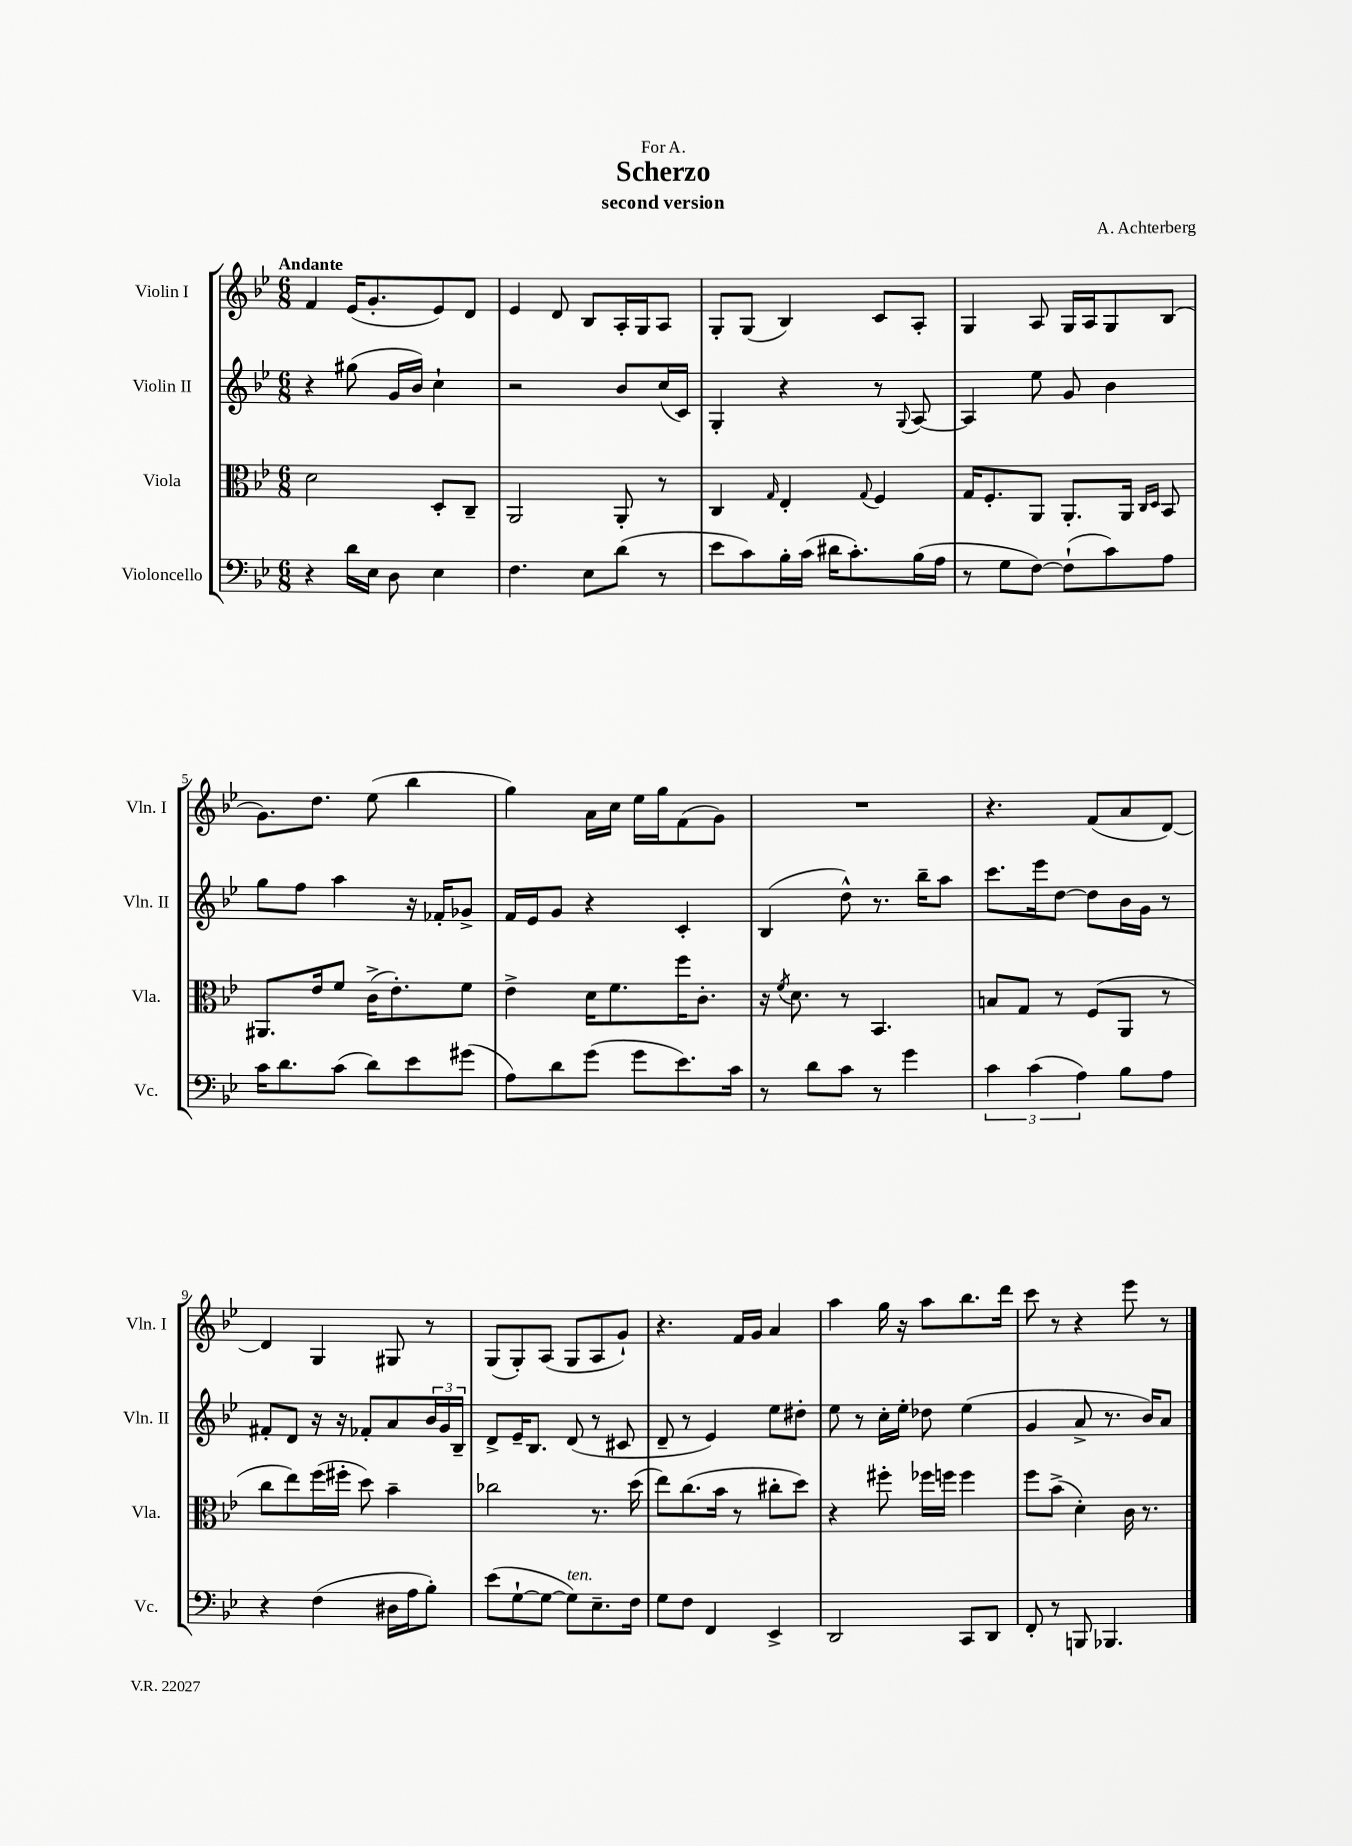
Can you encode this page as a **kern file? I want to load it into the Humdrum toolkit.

**kern	**kern	**kern	**kern
*part4	*part3	*part2	*part1
*staff4	*staff3	*staff2	*staff1
*I"Violoncello	*I"Viola	*I"Violin II	*I"Violin I
*I'Vc.	*I'Vla.	*I'Vln. II	*I'Vln. I
*clefF4	*clefC3	*clefG2	*clefG2
*k[b-e-]	*k[b-e-]	*k[b-e-]	*k[b-e-]
*M6/8	*M6/8	*M6/8	*M6/8
=1	=1	=1	=1
!	!	!	!LO:TX:a:B:t=Andante
4r	2d\	4r	4f/
16d\LL	.	(8gg#X\	(16e-/KL
16E-\JJ	.	.	8.g'/
8D\	.	16g/LL	.
.	.	16b-/JJ)	.
4E-\	8D'/L	4cc`\	8e-/)
.	8C~/J	.	8d/J
=2	=2	=2	=2
4.F\	2AA/	2r	4e-/
.	.	.	8d/
8E-\L	.	.	8B-/L
(8d\J	8AA'/	8b-/L	16A'/L
.	.	.	16G/J
8r	8r	(16cc/L	8A/J
.	.	16c/JJ)	.
=3	=3	=3	=3
8e-\L	4C/	4G'/	8G'/L
8c\)	.	.	(8G/J
.	16qqG/	.	.
16B-'\L	4E-'/	4r	4B-/)
(16c\JJ	.	.	.
16d#X\KL	.	.	.
8.c'\)	.	.	.
.	8qqG/	.	.
.	4F/	8r	8c/L
.	.	8qqG/	.
(16B-\L	.	[8A/	8A'/J
16A\JJ	.	.	.
=4	=4	=4	=4
8r	16G/KL	4A/]	4G/
.	8.F'/	.	.
8G\L	.	.	.
[8F\J)	8AA/J	8ee-\	8A/
(8F`\L]	8.AA'/L	8g/	16G/LL
.	.	.	16A/J
8c\)	.	4b-\	8G/
.	16AA/Jk	.	.
.	16qqC/LL	.	.
.	16qqD/JJ	.	.
8A\J	8BB-/	.	(8B-/J
!!LO:LB:g=z
=5	=5	=5	=5
16c\KL	8.AA#X/L	8gg\L	8.g\L)
8.d\	.	.	.
.	.	8ff\J	.
.	16e-/k	.	8.dd\J
(8c\J	8f/J	4aa\	.
8d\L)	(16c^\KL	.	(8ee-\
.	8.e-'\)	.	.
8e-\	.	16r	4bb-\
.	.	16f-X'/KL	.
(8g#X\J	8f\J	8g-X^/J	.
=6	=6	=6	=6
8A\L)	4e-^\	16f/LL	4gg\)
.	.	16e-/J	.
8d\	.	8g/J	.
(8g\J	16d\KL	4r	16a\LL
.	8.f\	.	16cc\JJ
8g\L	.	.	16ee-\LL
.	.	.	16gg\J
8.e-\)	16ff\K	4c'/	(8f\
.	8.c'\J	.	.
.	.	.	8g\J)
16c\Jk	.	.	.
=7	=7	=7	=7
8r	16r	(4B-/	2.r
.	8qf/	.	.
.	8.d\	.	.
8d\L	.	.	.
8c\J	8r	8dd^^\)	.
8r	4.BB-/	8.r	.
4g\	.	.	.
.	.	16bb-~\KL	.
.	.	8aa\J	.
=8	=8	=8	=8
6c\	8Bn/L	8.ccc\L	4.r
.	8G/J	.	.
(6c\	.	.	.
.	.	16eee-\k	.
.	8r	[8dd\J	.
6A\)	.	.	.
.	(8F/L	8dd\L]	(8f/L
8B-\L	8AA/J	16b-\L	8a/
.	.	16g\JJ	.
8A\J	8r	8r	[8d/J)
!!LO:LB:g=z
=9	=9	=9	=9
4r	8cc\L	8f#X'/L	4d/]
.	8ee-\)	8d/J	.
(4F\	(16ff\L	16r	4G/
.	16ff#X'\JJ	16r	.
.	8dd\)	8f-X'/L	.
16D#X\LL	4b-~\	8a/	8G#X/
16A\J	.	.	.
8B-'\J)	.	24b-/L	8r
.	.	24g/	.
.	.	24B-~/JJ	.
=10	=10	=10	=10
(8e-\L	2cc-X\	8d^/L	(8G/L
[8G`\	.	16e-~/K	8G'/)
.	.	8.B-/J	.
8G\J_	.	.	(8A/J
!LO:TX:a:i:t=ten.	!	!	!
8G\L])	.	(8d/	8G/L
8.E-~\	8.r	8r	8A/
.	.	8c#X/	8g`/J)
16F\Jk	(16dd\	.	.
=11	=11	=11	=11
8G\L	8ee-\L)	8d~/	4.r
8F\J	(8.cc\	8r	.
4FF/	.	4e-/)	.
.	16b-\Jk	.	.
.	8r	.	16f/LL
.	.	.	16g/JJ
4EE-^/	8cc#X'\L	8ee-\L	4a/
.	8dd\J)	8dd#X'\J	.
=12	=12	=12	=12
2DD/	4r	8ee-\	4aa\
.	.	8r	.
.	8ff#X'\	16cc'\LL	16gg\
.	.	16ee-'\JJ	16r
.	16ff-X\LL	8dd-X\	8aa\L
.	16ffn\JJ	.	.
8CC/L	4ff\	(4ee-\	8.bb-\
8DD/J	.	.	.
.	.	.	16ddd\Jk
=13	=13	=13	=13
8FF'/	8ff\L	4g/	8ccc\
8r	(8b-^\J	.	8r
8BBBn/	4d'\)	8a^/	4r
4.BBB-X/	.	8.r	.
.	16c\	.	8eee-\
.	8.r	16b-/KL)	.
.	.	8a/J	8r
==	==	==	==
*-	*-	*-	*-
